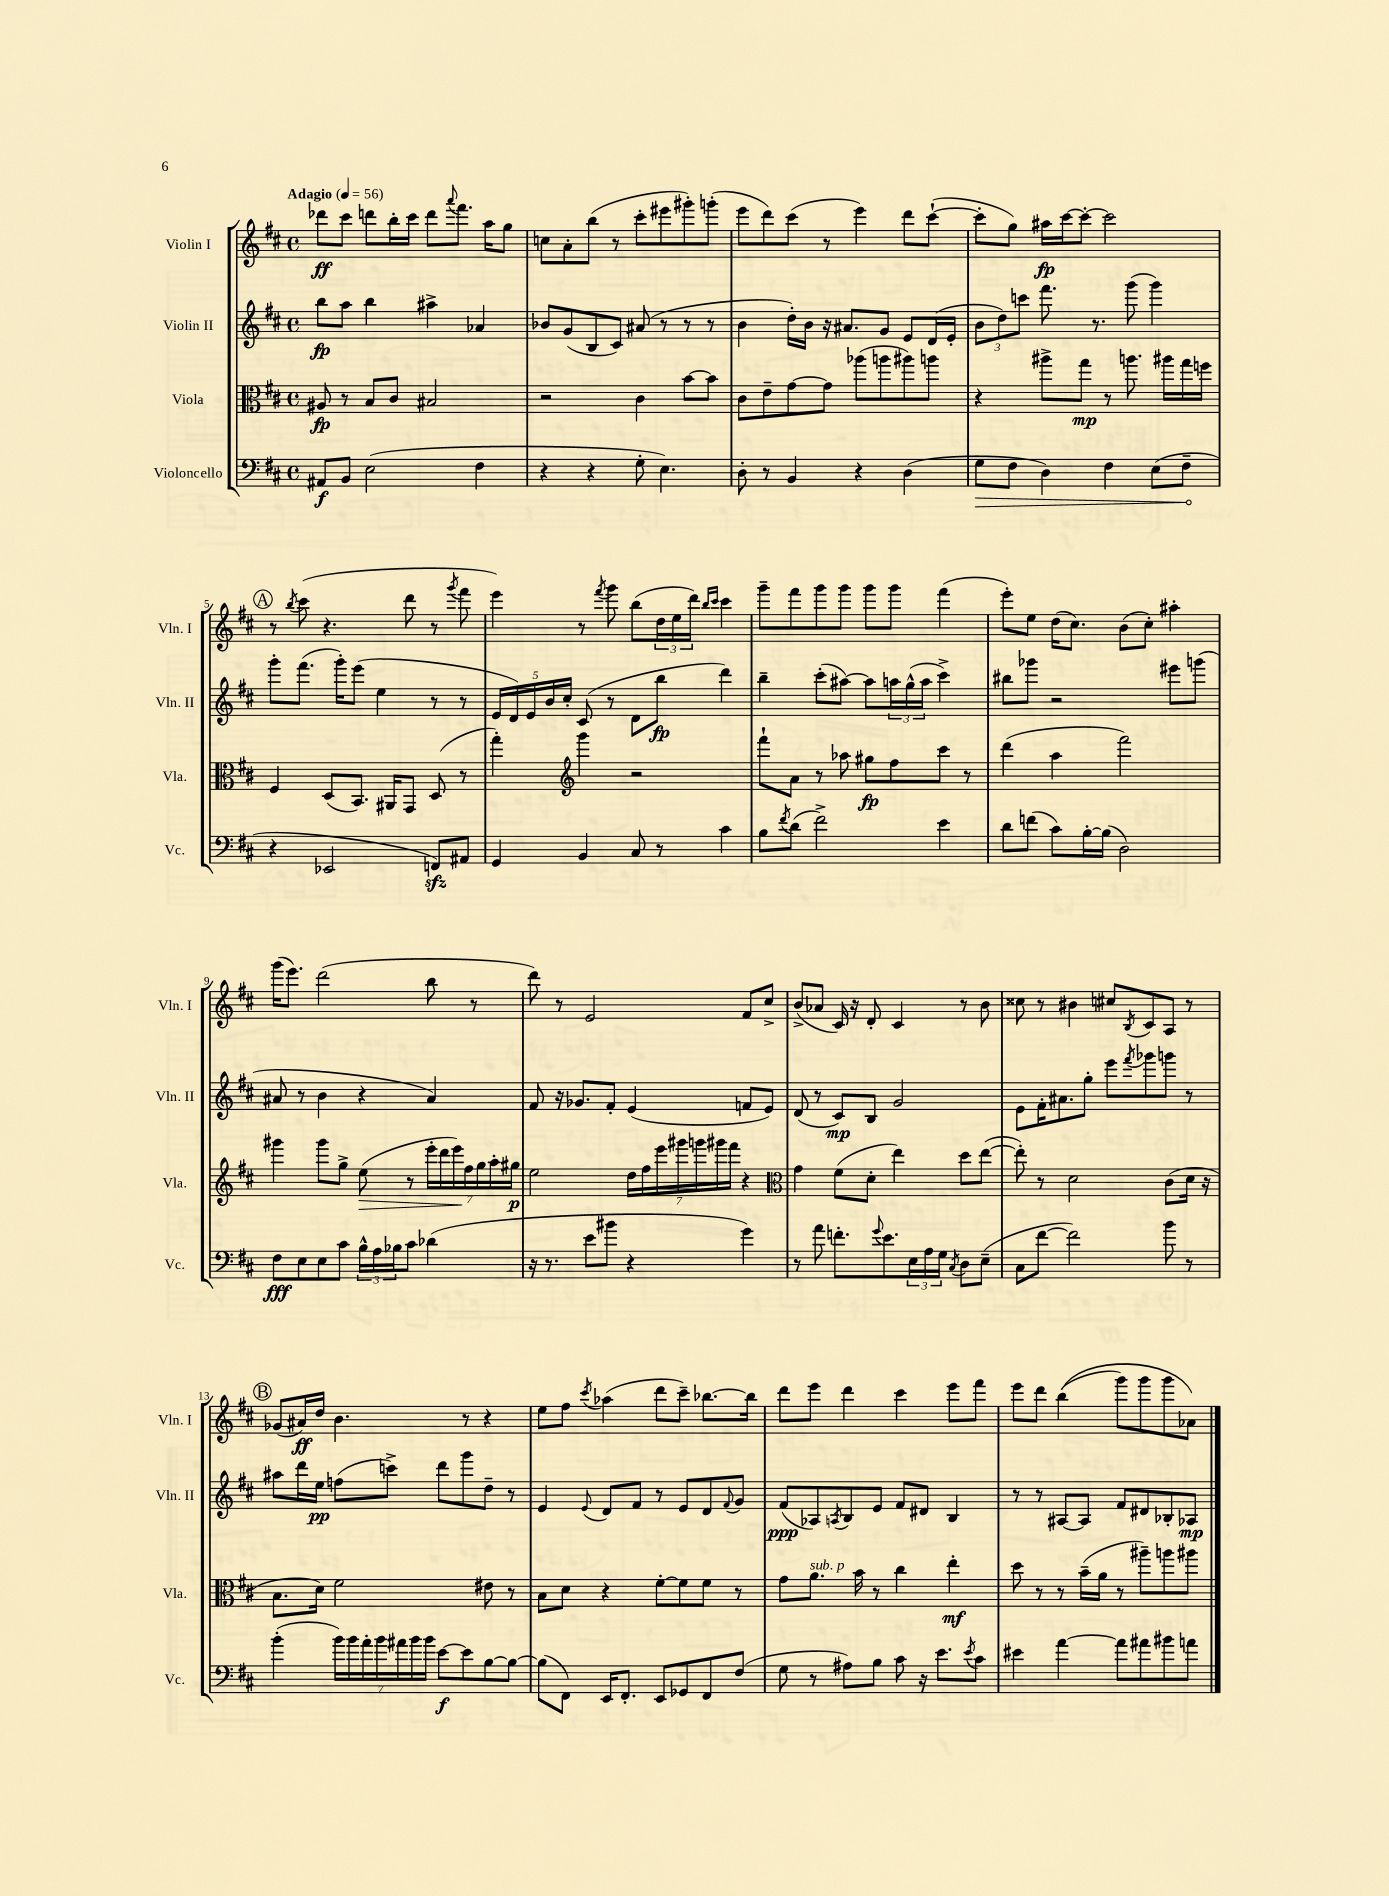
<<
\new StaffGroup <<
\new Staff = "s0" \with { instrumentName = "Violin I" shortInstrumentName = "Vln. I" } {
    \clef treble \key d \major \defaultTimeSignature \time 4/4 \tempo "Adagio" 4 = 56
    des'''8\ff cis'''8 d'''8 b''16-. cis'''16 d'''8 \appoggiatura { a'''8 } fis'''8. a''16 g''8 |
    c''8 a'8-. b''8( r8 cis'''8-. eis'''8 gis'''8-.) g'''8-.( |
    e'''8 d'''8) cis'''8( r8 e'''4) d'''8 cis'''8~-!( |
    cis'''8-. g''8) ais''16\fp cis'''16~ cis'''8~-. cis'''2 |
    \mark \markup { \circle "A" } r8 \acciaccatura { b''8 } cis'''8( r4. d'''8 r8 \acciaccatura { g'''8 } fis'''8 |
    e'''4) r8 \acciaccatura { fis'''8 } g'''8 b''8( \tuplet 3/2 { d''16 e''16 d'''16) } \grace { b''16 cis'''16 } cis'''4 |
    g'''8-- fis'''8 g'''8 g'''8 g'''8 g'''8 fis'''4( |
    e'''8-.) e''8 d''16( cis''8.) b'8( cis''8-.) ais''4-. |
    g'''16( e'''8.) d'''2( b''8 r8 |
    d'''8) r8 e'2 fis'8 cis''8-> |
    b'8->( aes'8 cis'16) r16 d'8-. cis'4 r8 b'8 |
    cisis''8 r8 bis'4 cis''8 \acciaccatura { b8 } cis'8 a8 r8 |
    \mark \markup { \circle "B" } ges'8( ais'16\ff) d''16 b'4. r8 r4 |
    e''8 fis''8 \acciaccatura { cis'''8 } aes''4( d'''8 cis'''8--) bes''8.~ bes''16 |
    d'''8 e'''8 d'''4 cis'''4 e'''8 fis'''8 |
    e'''8 d'''8 b''4(\( g'''8) g'''8 g'''8 aes'8\) \bar "|." |
}
\new Staff = "s1" \with { instrumentName = "Violin II" shortInstrumentName = "Vln. II" } {
    \clef treble \key d \major \defaultTimeSignature \time 4/4
    b''8\fp a''8 b''4 ais''4-> aes'4 |
    bes'8 g'8( b8 cis'8) ais'8( r8 r8 r8 |
    b'4 d''16-.) b'16 r16 ais'8. g'8 e'8 d'16( e'16-. |
    \tuplet 3/2 { b'8 d''8) c'''8 } fis'''8. r8. g'''8( g'''4) |
    \mark \markup { \circle "A" } g'''8-. fis'''8.( g'''16-.) e'''8( e''4 r8 r8 |
    \tuplet 5/4 { e'16 d'16) e'16 b'16 cis''16-. } cis'8( r8 d'8 b''8\fp d'''4) |
    b''4-- cis'''8-.( ais''8~) ais''8 \tuplet 3/2 { a''16 g''16-^( a''16 } cis'''4->) |
    bis''8 ges'''8 r2 eis'''8 g'''8( |
    ais'8 r8 b'4 r4 ais'4) |
    fis'8 r16 ges'8. fis'8-. e'4( f'8 e'8) |
    d'8( r8 cis'8\mp) b8 g'2 |
    e'8 fis'16-. ais'8. g''8-. e'''8 \acciaccatura { fis'''8 } ges'''8 g'''8 r8 |
    \mark \markup { \circle "B" } ais''8 d'''16 e''16\pp f''8( c'''8->) d'''8 g'''8 d''8-- r8 |
    e'4 \appoggiatura { e'8 } d'8 fis'8 r8 e'8 d'8 \appoggiatura { fis'8 } g'8 |
    fis'8\ppp( aes8) \acciaccatura { a8 } b8 e'8 fis'8 dis'8 b4 |
    r8 r8 ais8~ ais8 fis'8 dis'8 bes8-. aes8\mp \bar "|." |
}
\new Staff = "s2" \with { instrumentName = "Viola" shortInstrumentName = "Vla." } {
    \clef alto \key d \major \defaultTimeSignature \time 4/4
    ais8\fp r8 b8 cis'8 bis2 |
    r2 cis'4 b'8~ b'8 |
    cis'8 e'8-- g'8~ g'8 aes''8( a''8 ais''8) a''8 |
    r4 ais''8-> g''8\mp r8 a''8. ais''16 g''16 f''16 |
    \mark \markup { \circle "A" } fis4 d8( b,8.) ais,16 g,8 d8( r8 |
    g''4-.) \clef treble g'''4 r2 |
    fis'''8-! a'8 r8 aes''8 gis''8\fp fis''8 cis'''8 r8 |
    d'''4( a''4 fis'''2) |
    gis'''4 gis'''8 g''8-> e''8\>( r8 \tuplet 7/4 { e'''16-. d'''16 e'''16\!) fis''16 g''16 a''16-. gis''16\p } |
    e''2 \tuplet 7/4 { d''16 fis''16 e'''16 gis'''16 g'''16 gis'''16 fis'''16 } r4 |
    \clef alto g'4 fis'8( d'8-. e''4) d''8 e''8~( |
    e''8-.) r8 d'2 cis'8( d'16 r16 |
    \mark \markup { \circle "B" } b8. d'16) fis'2 eis'8 r8 |
    b8 d'8 r4 fis'8~-. fis'8 fis'8 r8 |
    g'8 a'8.^\markup { \italic "sub. p" } b'16 r8 cis''4 e''4-.\mf |
    d''8 r8 r8 b'16--( a'16 r8 ais''8--) a''8 ais''8 \bar "|." |
}
\new Staff = "s3" \with { instrumentName = "Violoncello" shortInstrumentName = "Vc." } {
    \clef bass \key d \major \defaultTimeSignature \time 4/4
    ais,8\f b,8 e2( fis4 |
    r4 r4 g8-. e4.) |
    d8-. r8 b,4 r4 d4( |
    \once \override Hairpin.circled-tip = ##t g8\> fis8 d4) fis4 e8( fis8--\! |
    \mark \markup { \circle "A" } r4 ees,2 f,8\sfz) ais,8 |
    g,4 b,4 cis8 r8 cis'4 |
    b8 \acciaccatura { fis'8 } d'8( fis'2->) e'4 |
    d'8 f'8( cis'8) b16~-. b16( d2) |
    fis8\fff e8 e8 cis'8 \tuplet 3/2 { b16-^ a16 bes16 } cis'8 des'4( |
    r16 r8. e'8 bis'8 r4 g'4) |
    r8 a'8 f'8.-. \appoggiatura { g'8 } e'8. \tuplet 3/2 { e16 a16 g16 } \acciaccatura { cis8 } d8 e8--( |
    cis8 fis'8~ fis'2) b'8 r8 |
    \mark \markup { \circle "B" } b'4-.( \tuplet 7/4 { b'16) b'16 a'16-. b'16 ais'16 b'16 b'16 } e'8~\f e'8 b8~ b8~ |
    b8( fis,8) e,16 fis,8.-. e,8 ges,8 fis,8 fis8( |
    g8 r8 ais8) b8 cis'8 r16 e'8. \acciaccatura { e'8 } cis'8 |
    eis'4 a'4~ a'8 ais'8 bis'8 a'8 \bar "|." |
}
>>
>>
